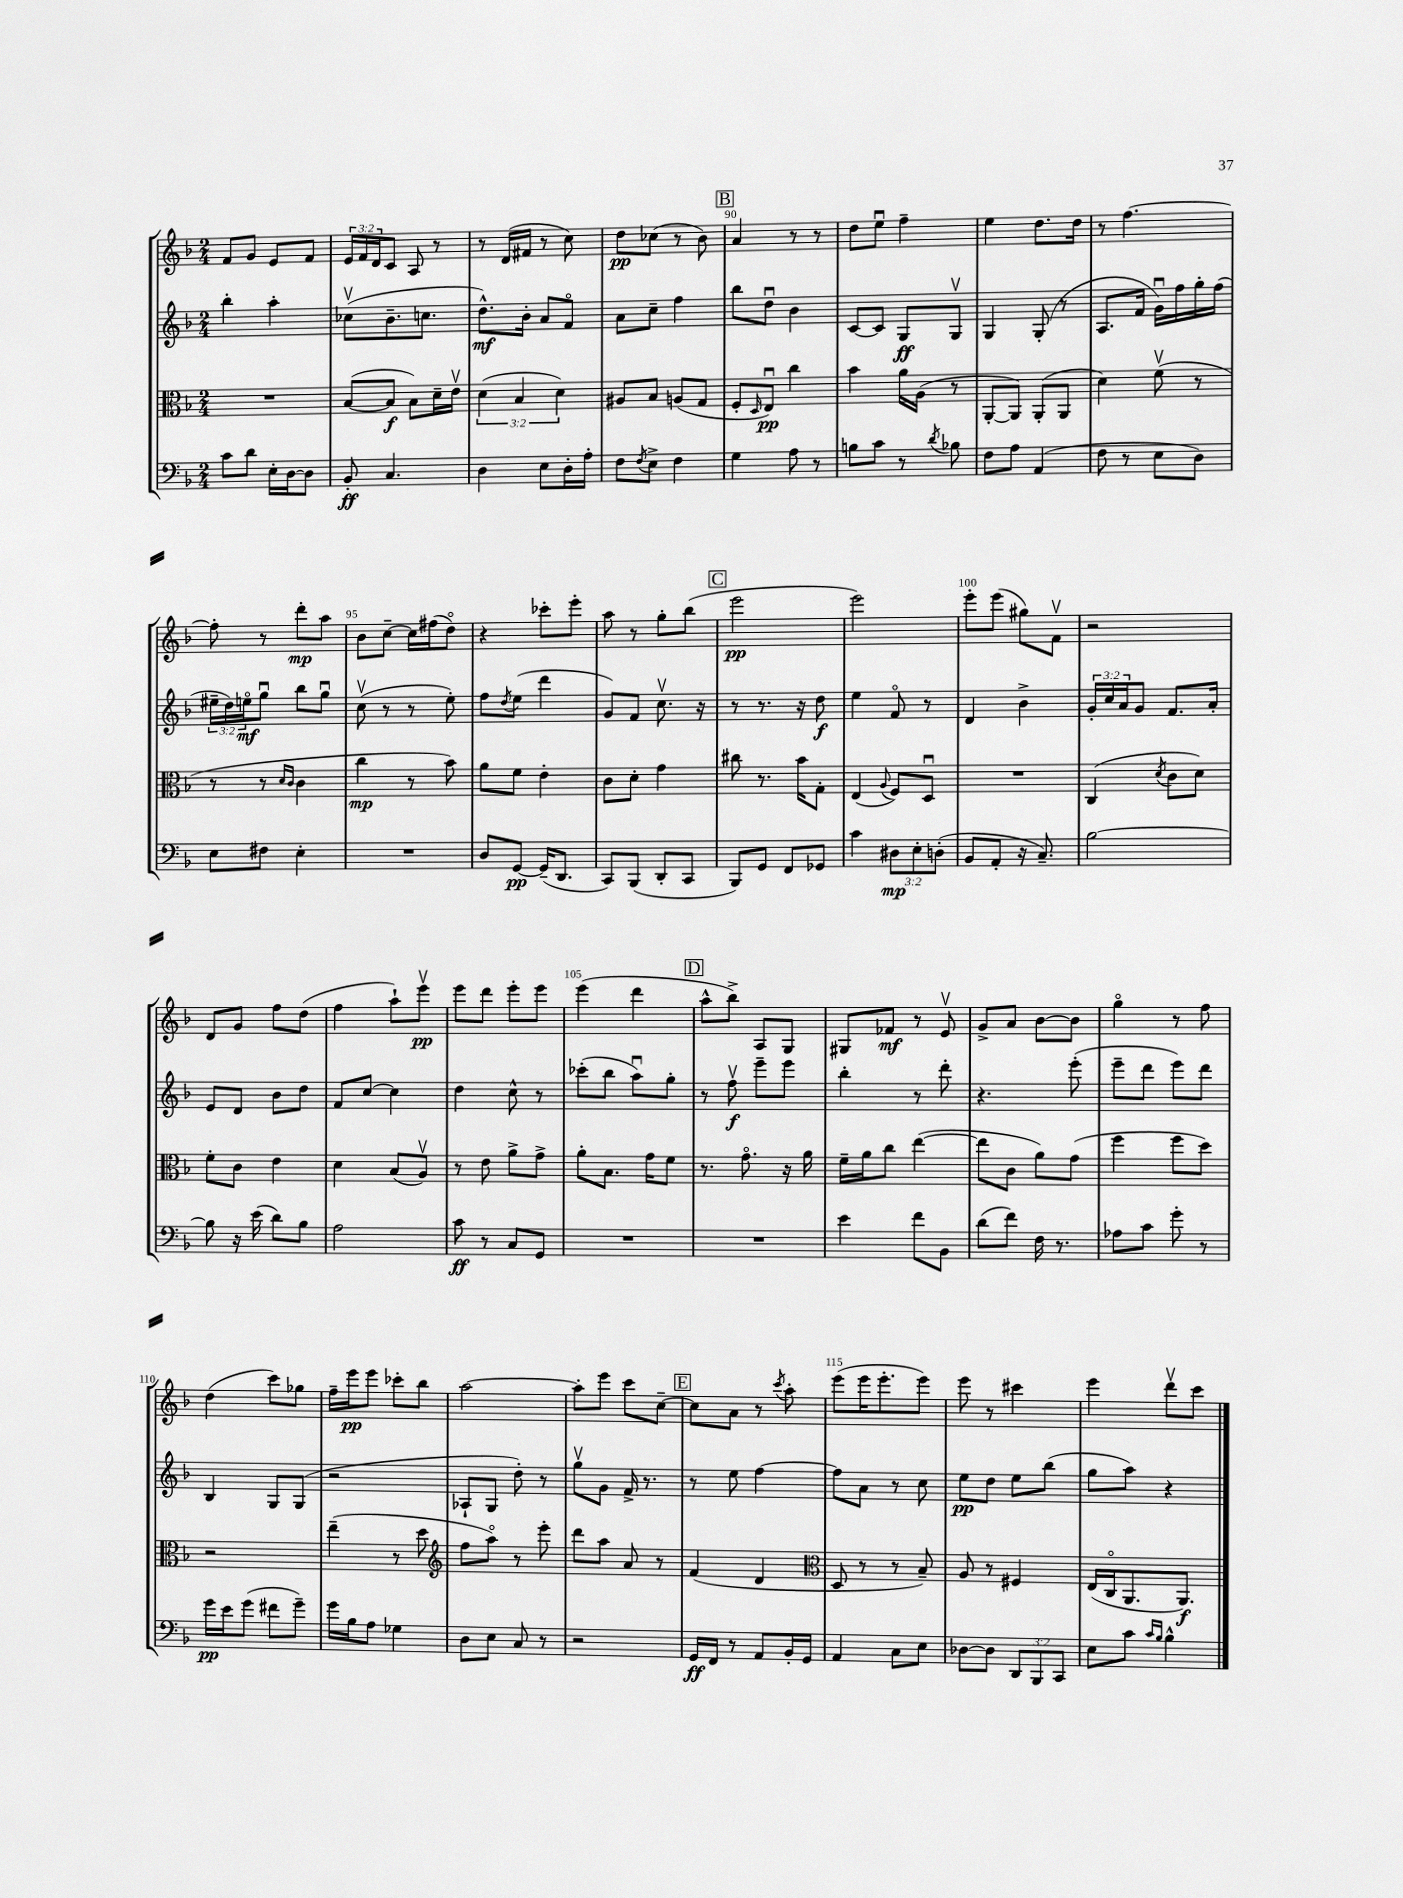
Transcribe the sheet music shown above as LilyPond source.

<<
\new StaffGroup <<
\new Staff = "s0" {
    \clef treble \key f \major \numericTimeSignature \time 2/4 \override Staff.TupletNumber.text = #tuplet-number::calc-fraction-text
    f'8 g'8 e'8 f'8 |
    \tuplet 3/2 { e'16 f'16 d'16 } c'8 a8 r8 |
    r8 d'16( fis'16 r8 c''8) |
    d''8\pp ces''8( r8 bes'8) |
    \mark \markup { \box "B" } a'4 r8 r8 |
    d''8 e''8\downbow f''4-- |
    e''4 d''8. d''16 |
    r8 f''4.~ |
    f''8-. r8 d'''8-.\mp a''8 |
    bes'8 c''8~-- c''16 fis''16( d''8\flageolet) |
    r4 ces'''8-. e'''8-. |
    a''8 r8 g''8-. bes''8( |
    \mark \markup { \box "C" } e'''2\pp |
    e'''2) |
    e'''8-. e'''8( gis''8) f'8\upbow |
    r2 |
    d'8 g'8 f''8 d''8( |
    f''4 a''8-!) e'''8\upbow\pp |
    e'''8 d'''8 e'''8-. e'''8 |
    e'''4( d'''4 |
    \mark \markup { \box "D" } a''8-^ bes''8->) a8 g8 |
    gis8 fes'8\mf r8 e'8\upbow |
    g'8-> a'8 bes'8~ bes'8 |
    g''4\flageolet r8 f''8 |
    d''4( c'''8) ges''8 |
    f''16-- e'''16\pp e'''8 ces'''8-. bes''8 |
    a''2~ |
    a''8-. e'''8 c'''8 c''8~-- |
    \mark \markup { \box "E" } c''8 a'8 r8 \acciaccatura { c'''8 } a''8-. |
    e'''8( e'''16 e'''8.-. e'''8) |
    e'''8 r8 cis'''4 |
    e'''4 d'''8\upbow c'''8 \bar "|." |
}
\new Staff = "s1" {
    \clef treble \key f \major \numericTimeSignature \time 2/4 \override Staff.TupletNumber.text = #tuplet-number::calc-fraction-text
    bes''4-. a''4-. |
    ces''8\upbow( bes'8.-- c''8. |
    d''8.-^\mf) bes'16-. a'8 f'8\flageolet |
    a'8 c''8-- f''4 |
    \mark \markup { \box "B" } bes''8 d''8\downbow bes'4 |
    c'8~ c'8 g8\ff g8\upbow |
    g4 g8-.( r8 |
    a8. f'16 g'16\downbow) f''16 g''16-. f''16( |
    \tuplet 3/2 { eis''16-- d''16) e''16\flageolet\mf } g''8\downbow bes''8 g''8\downbow |
    c''8\upbow( r8 r8 e''8-.) |
    f''8 \acciaccatura { d''8 } e''8( d'''4 |
    g'8) f'8 c''8.\upbow r16 |
    \mark \markup { \box "C" } r8 r8. r16 d''8\f |
    e''4 f'8\flageolet r8 |
    d'4 bes'4-> |
    \tuplet 3/2 { g'16-. c''16 a'16 } g'8 f'8. a'16-. |
    e'8 d'8 bes'8 d''8 |
    f'8 c''8~ c''4 |
    d''4 c''8-^ r8 |
    ces'''8-.( bes''8 a''8\downbow) g''8-. |
    \mark \markup { \box "D" } r8 f''8\upbow\f e'''8-- e'''8 |
    bes''4-. r8 d'''8-. |
    r4. e'''8-.( |
    e'''8-- d'''8 e'''8) d'''8 |
    bes4 g8 g8( |
    r2 |
    aes8-! g8 d''8-.) r8 |
    g''8\upbow g'8 f'16-> r8. |
    \mark \markup { \box "E" } r8 e''8 f''4~ |
    f''8 a'8 r8 c''8 |
    e''8\pp d''8 e''8 bes''8( |
    g''8 a''8) r4 \bar "|." |
}
\new Staff = "s2" {
    \clef alto \key f \major \numericTimeSignature \time 2/4 \override Staff.TupletNumber.text = #tuplet-number::calc-fraction-text
    R2 |
    bes8~( bes8\f bes8) d'16-- e'16\upbow |
    \tuplet 3/2 { d'4( bes4 d'4) } |
    ais8 bes8 a8( g8 |
    \mark \markup { \box "B" } f8-. \grace { d16 } e8\downbow\pp) c''4 |
    bes'4 a'16 a16( r8 |
    a,8~-. a,8) a,8-.( a,8 |
    d'4) f'8\upbow( r8 |
    r8 r8 \grace { d'16 c'16 } c'4 |
    c''4\mp r8 bes'8) |
    a'8 f'8 e'4-. |
    c'8 d'8-. g'4 |
    \mark \markup { \box "C" } cis''8 r8. bes'16 g8-. |
    e4( \appoggiatura { a8 } f8) d8\downbow |
    R2 |
    c4( \acciaccatura { d'8 } c'8 d'8) |
    f'8-. c'8 e'4 |
    d'4 bes8( a8\upbow) |
    r8 e'8 a'8-> g'8-> |
    a'8-. bes8. g'16 f'8 |
    \mark \markup { \box "D" } r8. g'8.\flageolet r16 a'16 |
    f'16-- a'16 c''8 e''4~( |
    e''8 c'8 a'8) g'8( |
    f''4 f''8 d''8) |
    r2 |
    e''4--( r8 d''8 |
    \clef treble f''8 a''8\flageolet) r8 e'''8-. |
    d'''8 a''8 a'8 r8 |
    \mark \markup { \box "E" } f'4( d'4 |
    \clef alto d8 r8 r8 bes8--) |
    a8 r8 fis4 |
    e16( c16\flageolet a,8. a,8.\f) \bar "|." |
}
\new Staff = "s3" {
    \clef bass \key f \major \numericTimeSignature \time 2/4 \override Staff.TupletNumber.text = #tuplet-number::calc-fraction-text
    c'8 d'8 e16-. d16~ d8 |
    bes,8-.\ff c4. |
    d4 e8 d16-. a16-. |
    f8 \acciaccatura { f8 } e8-> f4 |
    \mark \markup { \box "B" } g4 a8 r8 |
    b8 c'8 r8 \acciaccatura { d'8 } bes8 |
    f8 a8 a,4( |
    f8 r8 e8 d8) |
    e8 fis8 e4-. |
    R2 |
    d8 g,8~\pp g,16--( d,8. |
    c,8) bes,,8( d,8-. c,8 |
    \mark \markup { \box "C" } bes,,8) g,8 f,8 ges,8 |
    c'4 \tuplet 3/2 { dis8\mp e8-. d8-.( } |
    bes,8 a,8-. r16 c8.--) |
    bes2~ |
    bes8 r16 e'16( d'8) bes8 |
    a2 |
    c'8\ff r8 c8 g,8 |
    R2 |
    \mark \markup { \box "D" } R2 |
    e'4 f'8 bes,8 |
    d'8( f'8) f16 r8. |
    aes8 c'8 g'8-. r8 |
    g'16\pp e'16 g'8( fis'8 g'8--) |
    g'16 bes16 a8 ges4 |
    d8 e8 c8 r8 |
    r2 |
    \mark \markup { \box "E" } g,16\ff f,16 r8 a,8 bes,16-. g,16 |
    a,4 c8 e8 |
    des8~ des8 \tuplet 3/2 { d,8 bes,,8 c,8 } |
    e8 c'8 \grace { c'16 bes16 } bes4-^ \bar "|." |
}
>>
>>
\layout { \context { \Score currentBarNumber = #86 \override BarNumber.break-visibility = ##(#f #t #t) barNumberVisibility = #(every-nth-bar-number-visible 5) } }
